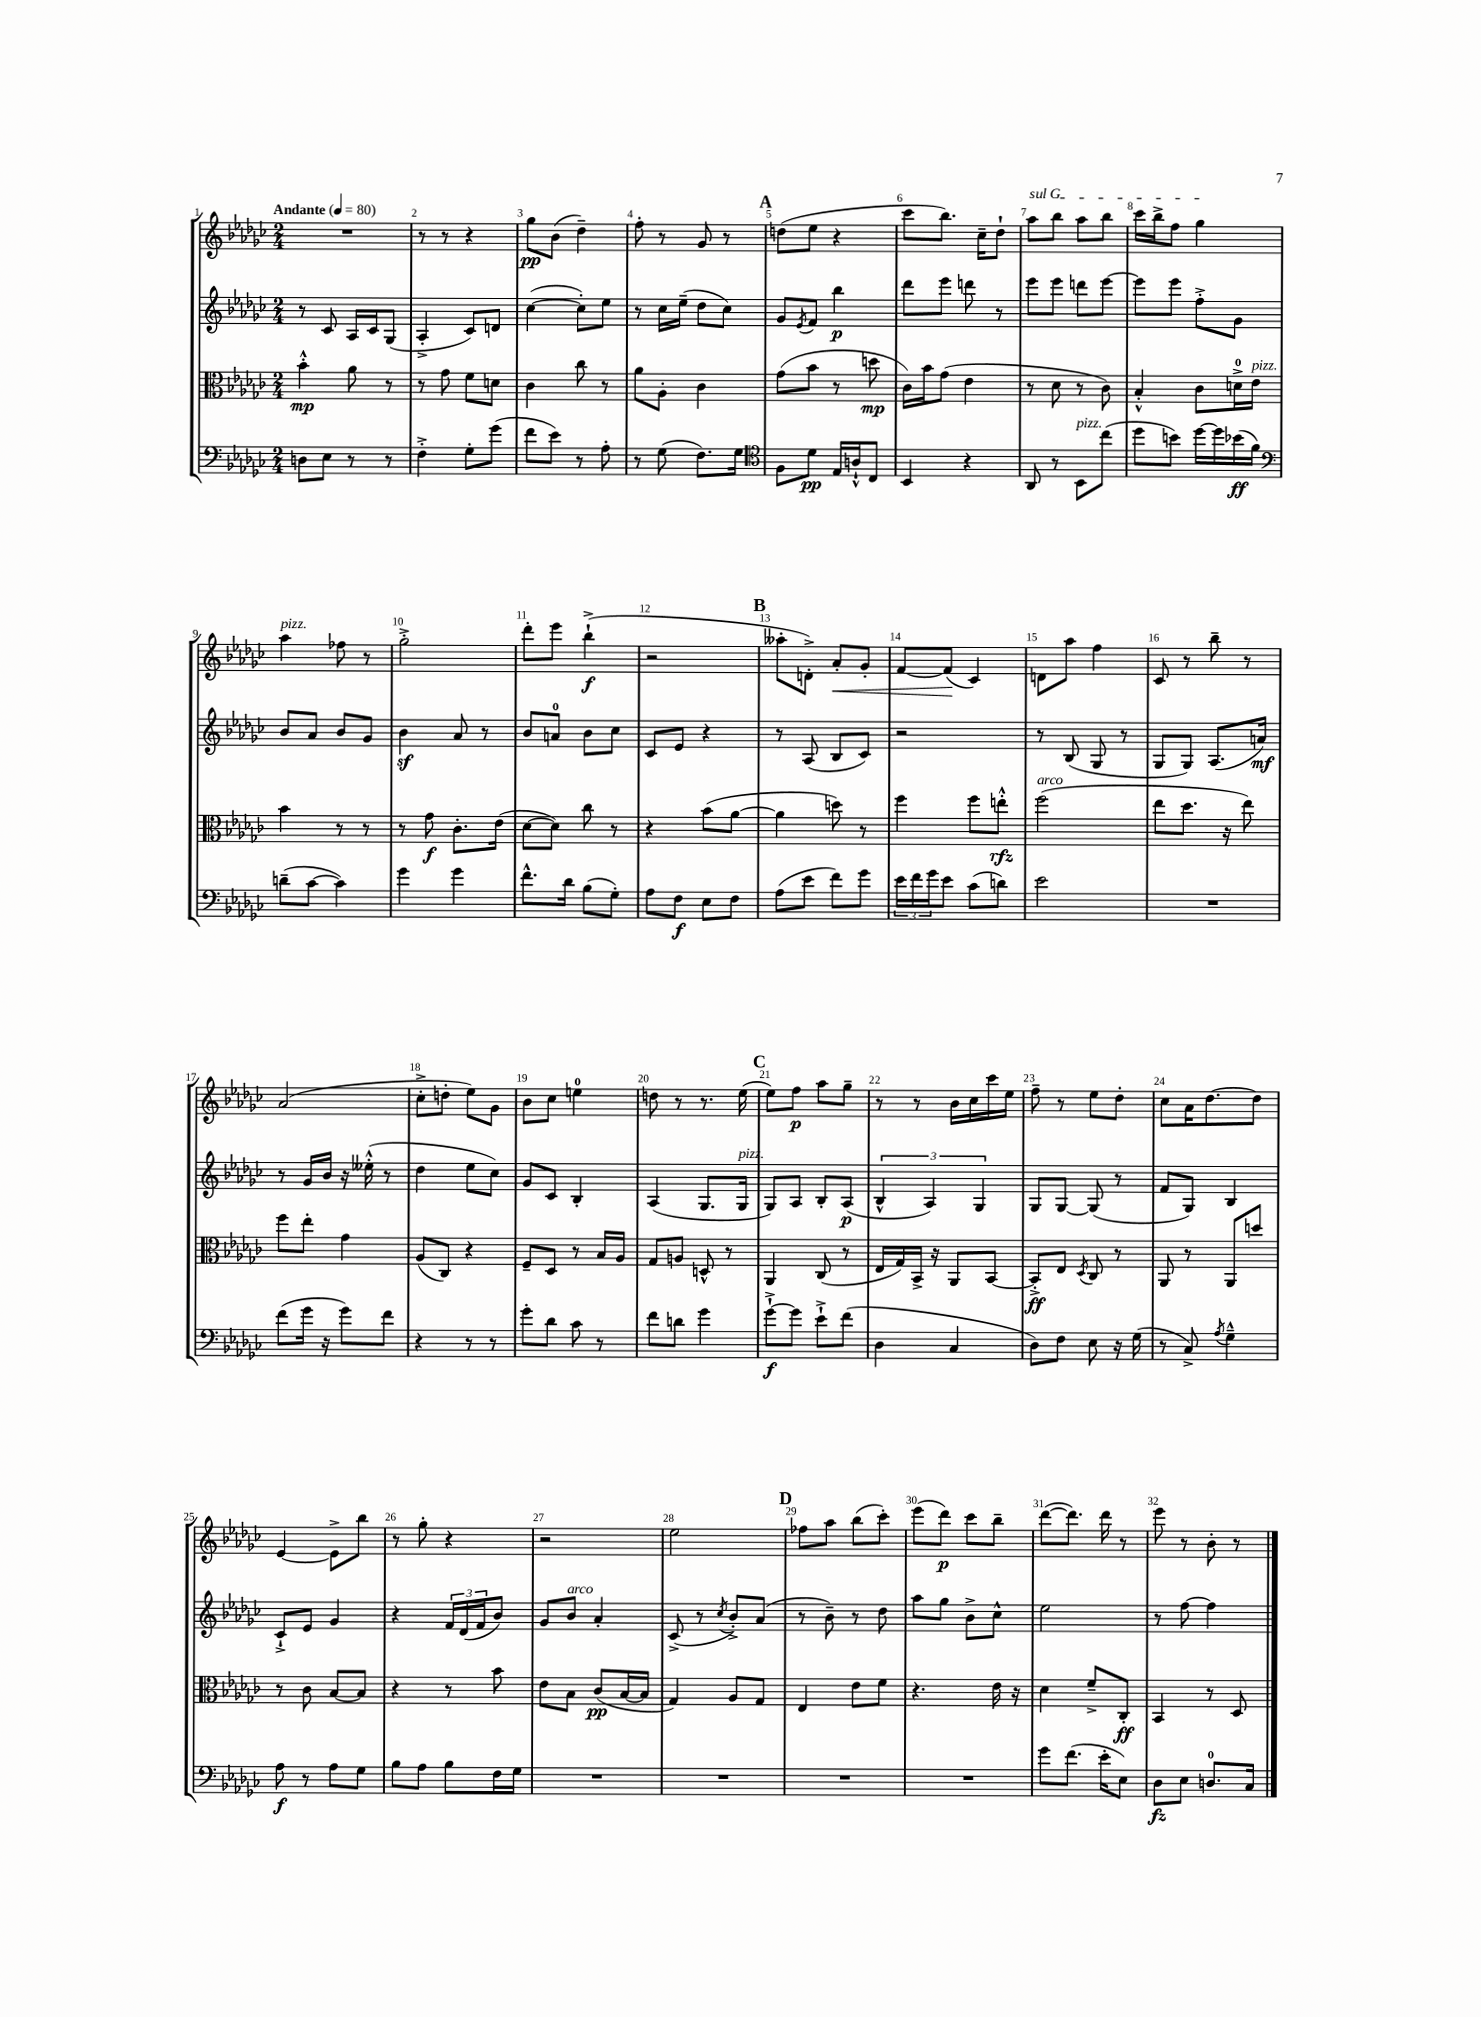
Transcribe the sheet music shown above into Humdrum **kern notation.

**kern	**kern	**kern	**kern
*staff4	*staff3	*staff2	*staff1
*clefF4	*clefC3	*clefG2	*clefG2
*k[b-e-a-d-g-c-]	*k[b-e-a-d-g-c-]	*k[b-e-a-d-g-c-]	*k[b-e-a-d-g-c-]
*M2/4	*M2/4	*M2/4	*M2/4
*MM80	*MM80	*MM80	*MM80
8D	4b-'^^	8r	2r
8E-	.	8c-	.
8r	8a-	16A-	.
.	.	16c-	.
8r	8r	(8G-	.
=	=	=	=
4F'^	8r	4A-'^	8r
.	8g-	.	8r
8G-'	8f	8c-)	4r
(8g-	8d	8d	.
=	=	=	=
8f	4c-	([4cc-	8gg-
8e-)	.	.	(8b-
8r	8cc-	8cc-'])	4dd-~)
8A-'	8r	8ee-	.
=	=	=	=
8r	8a-	8r	8ff'
(8G-	8A-'	16cc-	8r
.	.	(16ee-~	.
8.F)	4c-	8dd-	8g-
.	.	8cc-)	8r
16G-	.	.	.
=	=	=	=
*clefC4	*	*	*
8F	(8g-	8g-	(8dd
.	.	8qe-	.
8d-	8b-	8f	8ee-
16E-	8r	4bb-	4r
16A`^^	.	.	.
8C-	8dd	.	.
=	=	=	=
4BB-	16c-)	8ddd-	8ccc-
.	16b-	.	.
.	(8g-	8eee-	8.bb-)
4r	4e-	8ddd	.
.	.	.	16cc-~
.	.	8r	8dd-`
=	=	=	=
8AA-	8r	8eee-	8aa-
8r	8d-	8eee-	8bb-
8BB-	8r	8ddd	8aa-
(8cc-	8c-)	[8eee-	8bb-
=	=	=	=
8dd-	4B-'^^	8eee-]	16ccc-
.	.	.	16bb-^
8b)	.	8eee-	8ff
[16dd-	8c-	8ff'^	4gg-
16dd-]	.	.	.
(16b-	16d^	8g-	.
16f)	16e-	.	.
=	=	=	=
*clefF4	*	*	*
(8d~	4b-	8b-	4aa-
[8c-	.	8a-	.
4c-])	8r	8b-	8ff-
.	8r	8g-	8r
=	=	=	=
4g-	8r	4b-	2gg-'^
.	8g-	.	.
4g-	8.c-'	8a-	.
.	.	8r	.
.	(16e-	.	.
=	=	=	=
8.f^^	[8d-	8b-	8ddd-'
.	8d-])	8a	8eee-
16d-	.	.	.
(8B-	8cc-	8b-	(4bb-`^
8G-')	8r	8cc-	.
=	=	=	=
8A-	4r	8c-	2r
8F	.	8e-	.
8E-	(8b-	4r	.
8F	[8a-	.	.
=	=	=	=
(8A-	4a-]	8r	8aa--'
8e-	.	(8A-	8d'^)
8f)	8dd)	8B-	8a-'
8g-	8r	8c-)	8g-'
=	=	=	=
24e-	4ff	2r	[8f
24f	.	.	.
24g-	.	.	.
8e-	.	.	(8f]
(8c-	8ff	.	4c-)
8d)	8ee'^^	.	.
=	=	=	=
2e-	(2ff	8r	8d
.	.	(8B-	8aa-
.	.	8G-	4ff
.	.	8r	.
=	=	=	=
2r	8ee-	8G-	8c-
.	8.dd-	8G-)	8r
.	.	(8.A-	8bb-~
.	16r	.	.
.	8ee-)	.	8r
.	.	16a)	.
=	=	=	=
(8f	8ff	8r	(2a-
16g-	8ee-'	16g-	.
16r	.	16b-	.
8g-)	4g-	16r	.
.	.	(16ee--'^^	.
8f	.	8r	.
=	=	=	=
4r	(8A-	4dd-	8cc-'^
.	8C-)	.	8dd'
8r	4r	8ee-	8ee-)
8r	.	8cc-)	8g-
=	=	=	=
8g-'	8F~	8g-	8b-
8d-	8D-	8c-	8cc-
8c-	8r	4B-'	4ee
8r	16B-	.	.
.	16A-	.	.
=	=	=	=
8f	8G-	(4A-	8dd
8d	8A	.	8r
4g-	8D^^	8.G-	8.r
.	8r	.	.
.	.	16G-	(16ee-
=	=	=	=
[8g-`^	4AA-	8G-)	8ee-)
8g-]	.	8A-	8ff
8e-`^	(8C-	8B-'	8aa-
(8f	8r	(8A-	8gg-~
=	=	=	=
4D-	16E-	6B-^^	8r
.	16G-)	.	.
.	16BB-^	.	8r
.	.	6A-)	.
.	16r	.	.
4C-	8AA-	.	16b-
.	.	.	16cc-
.	.	6G-	.
.	[8BB-	.	16ccc-
.	.	.	16ee-
=	=	=	=
8D-)	8BB-'^]	8G-	8ff~
8F	8E-	[8G-	8r
.	8qD-	.	.
8E-	8C-	(8G-]	8ee-
16r	8r	8r	8dd-'
(16G-	.	.	.
=	=	=	=
8r	8AA-	8f	8cc-
8C-^)	8r	8G-)	16a-
.	.	.	[8.dd-
8qA-	.	.	.
4G-~^^	8AA-	4B-	.
.	8dd	.	8dd-]
=	=	=	=
8A-	8r	8c-`^	[4e-
8r	8c-	8e-	.
8A-	[8B-	4g-	8e-^]
8G-	8B-]	.	8bb-
=	=	=	=
8B-	4r	4r	8r
8A-	.	.	8gg-'
8B-	8r	24f	4r
.	.	(24d-	.
.	.	24f	.
16F	8b-	8b-)	.
16G-	.	.	.
=	=	=	=
2r	8e-	8g-	2r
.	8B-	8b-	.
.	(8c-	4a-'	.
.	[16B-	.	.
.	16B-]	.	.
=	=	=	=
2r	4G-)	(8c-^	2ee-
.	.	8r	.
.	.	8qcc-	.
.	8A-	8b-'^)	.
.	8G-	(8a-	.
=	=	=	=
2r	4E-	8r	8ff-
.	.	8b-~)	8aa-
.	8e-	8r	(8bb-
.	8f	8dd-	8ccc-')
=	=	=	=
2r	4.r	8aa-	(8eee-
.	.	8gg-	8ddd-)
.	.	8b-^	8ccc-
.	16e-	8cc-^^	8bb-~
.	16r	.	.
=	=	=	=
8g-	4d-	2ee-	([8ddd-
(8.f	.	.	8.ddd-])
.	8f~^	.	.
16e-'	.	.	16ddd-
8E-)	8C-'	.	8r
=	=	=	=
8D-	4BB-	8r	8eee-
8E-	.	[8ff	8r
8.D	8r	4ff]	8b-'
.	8D-	.	8r
16C-	.	.	.
==	==	==	==
*-	*-	*-	*-
